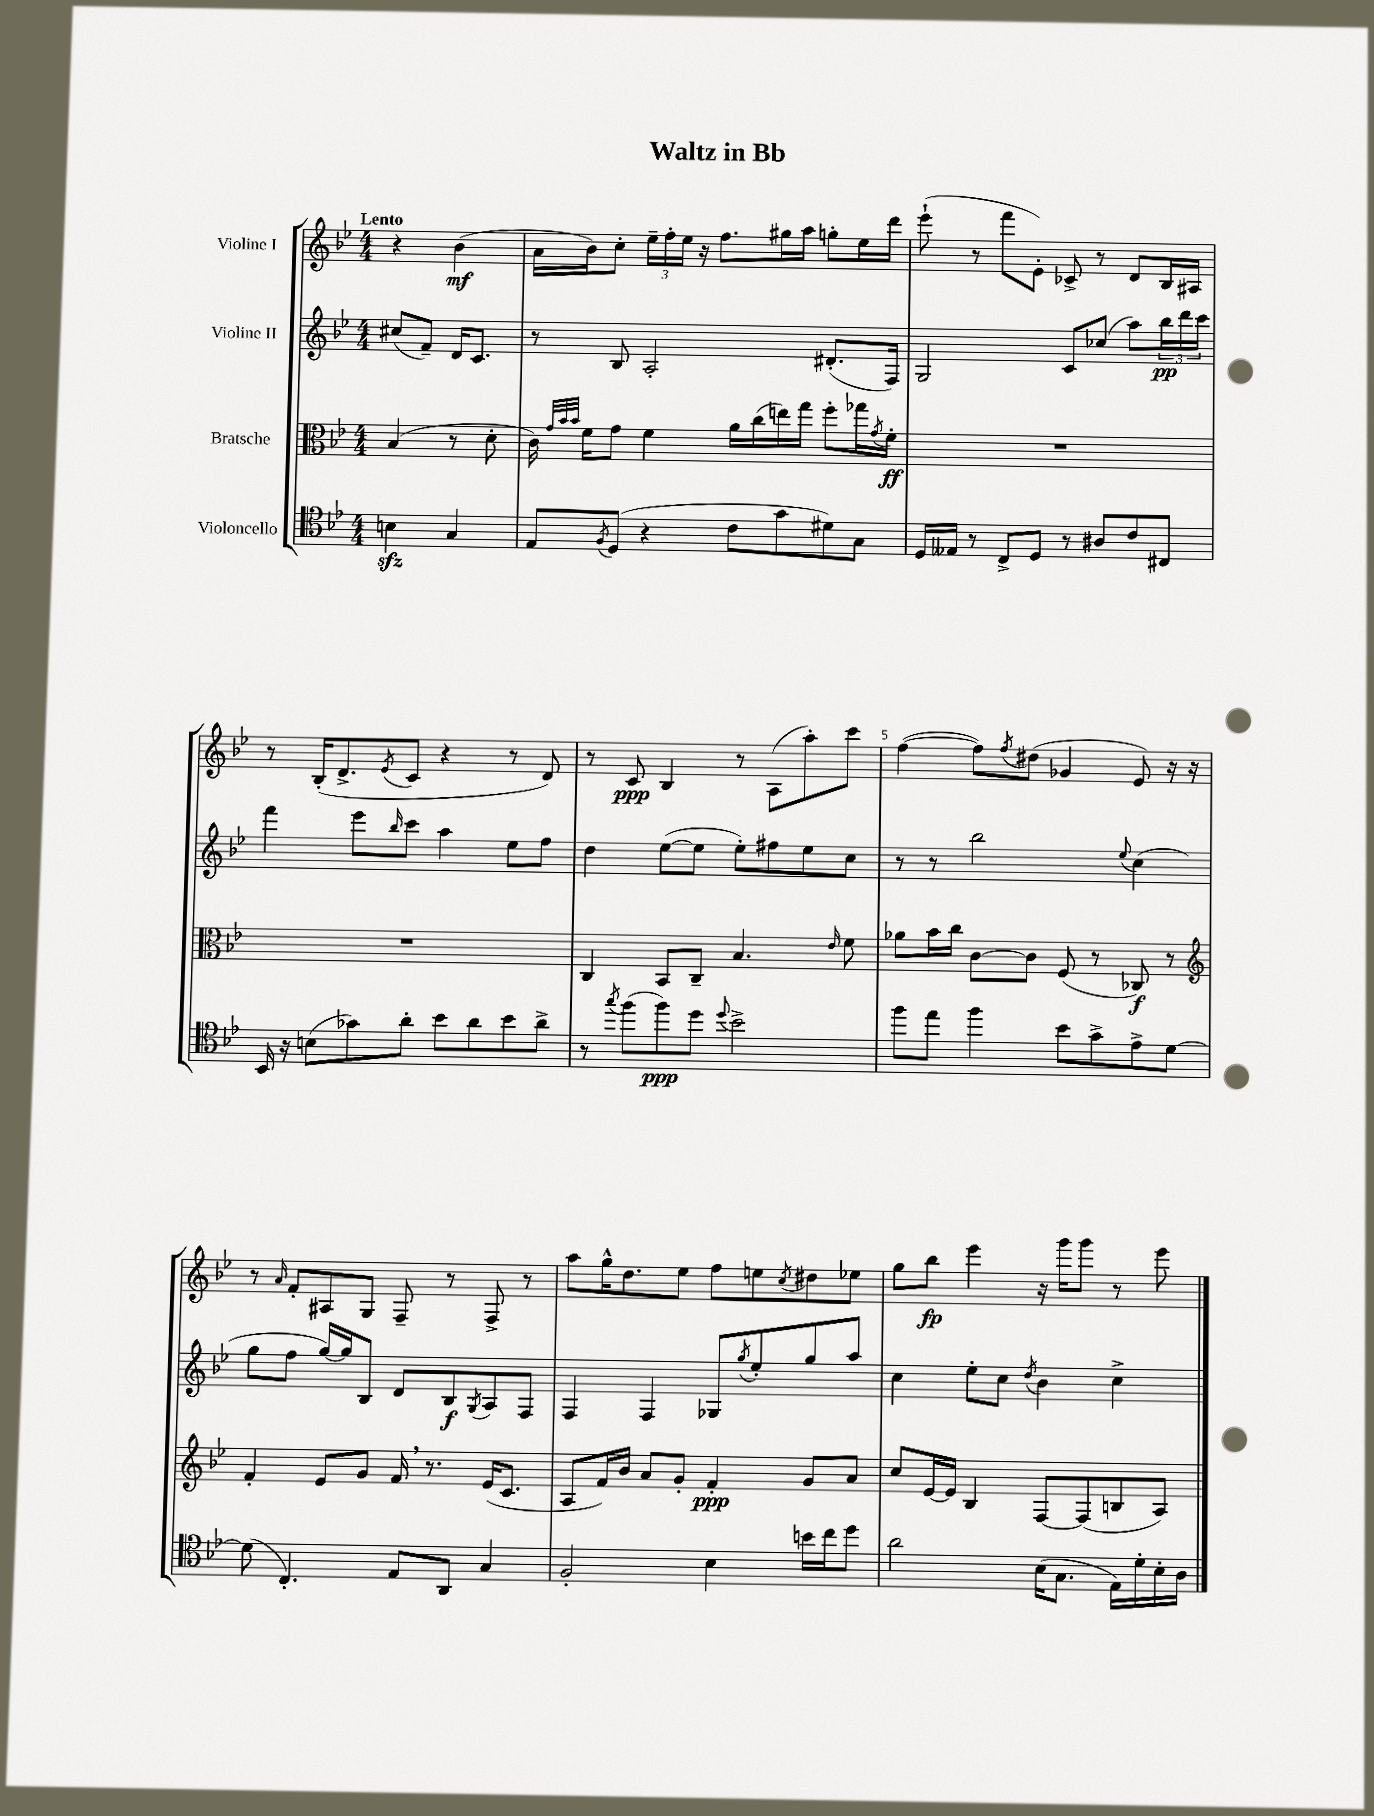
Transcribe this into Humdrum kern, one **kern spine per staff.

**kern	**kern	**kern	**kern
*staff4	*staff3	*staff2	*staff1
*clefC4	*clefC3	*clefG2	*clefG2
*k[b-e-]	*k[b-e-]	*k[b-e-]	*k[b-e-]
*M4/4	*M4/4	*M4/4	*M4/4
4B\	(4B-/	(8cc#/L	4r
.	.	8f~/J)	.
4G/	8r	16d/LK	(4b-\
.	.	8.c/J	.
.	8d'\	.	.
=	=	=	=
8E-/L	16c\)	8r	16a\LL
.	32qqg/LLL	.	.
.	32qqb-/	.	.
.	32qqb-/JJJ	.	.
.	16f\LK	.	16b-\J)
8qF/	.	.	.
(8D/J	8g\J	8B-/	8cc'\J
4r	4f\	2A'/	24ee-~\LL
.	.	.	24ff'\
.	.	.	24ee-\JJ
.	.	.	16r
.	.	.	8.ff\L
8c\L	16a\LL	.	.
.	(16cc\	.	.
8g\	16ee\)	.	16gg#\L
.	16gg\JJ	.	16aa\JJ
8d#\)	8ff'\L	(8.d#'/L	8gg'\L
8G\J	16gg-\L	.	16ee-\L
.	8qg/	.	.
.	16f'\JJ	16F/Jk)	16ddd\JJ
=	=	=	=
16D/LL	1r	2G/	(8eee-`\
16E--/JJ	.	.	.
8r	.	.	8r
8C^/L	.	.	8fff\L
8D/J	.	.	8e-'\J)
8r	.	8c/L	8c-^/
8A#/L	.	(8cc-/J	8r
8c/	.	8aa\L)	8d/L
8C#/J	.	24bb-\L	16B-/L
.	.	24ddd\	.
.	.	.	16A#/JJ
.	.	24ccc\JJ	.
=	=	=	=
16BB-/	1r	4fff\	8r
16r	.	.	.
(8B\L	.	.	(16B-'/LK
.	.	.	8.d^/
8g-\)	.	8eee-\L	.
.	.	16qqbb-/	8qe-/
8a'\J	.	8ccc\J	8c/J
8b-\L	.	4aa\	4r
8a\	.	.	.
8b-\	.	8ee-\L	8r
8a^\J	.	8ff\J	8d/)
=	=	=	=
8r	4C/	4dd\	8r
8qgg/	.	.	.
(8ff\L	.	.	8c/
8ff\)	8BB-/L	([8ee-\L	4B-/
8dd\J	8C~/J	8ee-\]J	.
8qqdd/	.	.	.
2b-^\	4.B-/	8ee-'\L)	8r
.	.	8ff#\	(8A\L
.	.	8ee-\	8aa'\)
.	16qqe-/	.	.
.	8f\	8cc\J	8ccc\J
=	=	=	=
8ff\L	8a-\L	8r	([4ff\
8ee-\J	16b-\L	8r	.
.	16cc\JJ	.	.
4ff\	[8c\L	2bb-\	8ff\]L)
.	.	.	8qff/
.	8c\]J	.	(8dd#\J
8b-\L	(8F/	.	4g-/
8g^\	8r	.	.
.	.	8qqee-/	.
8e-^\	8C-/)	(4cc\	8e-/)
[8d\J	8r	.	16r
.	.	.	16r
=	=	=	=
*	*clefG2	*	*
(8d\]	4f'/	8gg\L	8r
.	.	.	16qqa/
4.C'/)	.	8ff\J	8f'/L
.	8e-/L	[16gg/LL)	8A#/
.	.	16gg/]J	.
.	8g/J	8B-/J	8G/J
8E-/L	16f/	8d/L	8F~/
.	8.r	.	.
8AA/J	.	8B-/	8r
.	.	8qG/	.
4G/	(16e-/LK	8A/	8F^/
.	8.c/J	.	.
.	.	8F/J	8r
=	=	=	=
2F'/	8A/L	4F/	8aa\L
.	16f/L)	.	16gg^^\K
.	16b-/JJ	.	8.dd\
.	8a/L	4F/	.
.	8g'/J	.	8ee-\J
4B-\	4f'/	8G-/L	8ff\L
.	.	8qgg/	.
.	.	8ee-'/	8ee\
.	.	.	8qcc/
16b\LL	8g/L	8gg/	8dd#\
16cc\J	.	.	.
8dd\J	8a/J	8aa/J	8ee-\J
=	=	=	=
2a\	8cc/L	4cc\	8gg\L
.	[16e-/L	.	8bb-\J
.	16e-/]JJ	.	.
.	4B-/	8ee-'\L	4eee-\
.	.	8cc\J	.
.	.	8qdd/	.
(16B-\LK	[8F/L	4b-\	16r
8.G\J	.	.	16ggg\LK
.	(8F/]	.	8ggg\J
16E-\LL)	8B/	4cc^\	8r
16d'\	.	.	.
16B-'\	8A/J)	.	8eee-\
16A\JJ	.	.	.
==	==	==	==
*-	*-	*-	*-
